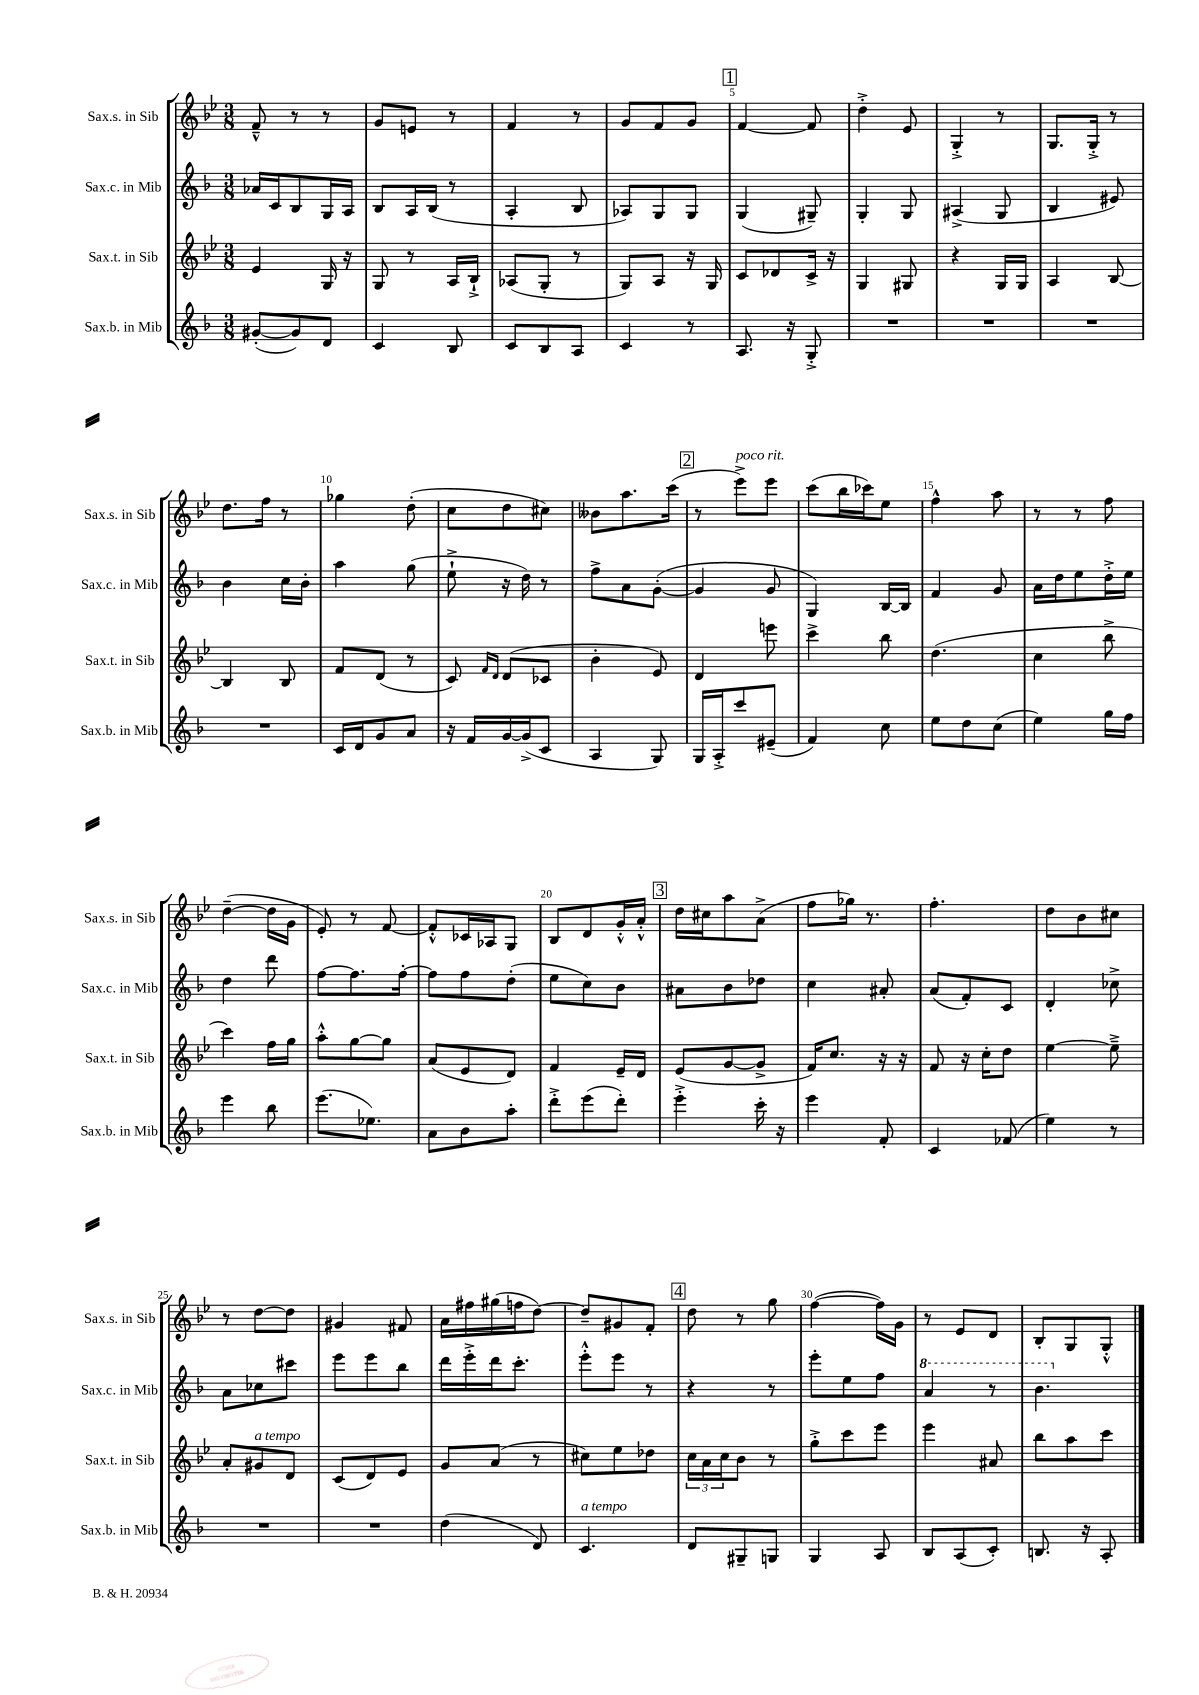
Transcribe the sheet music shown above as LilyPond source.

<<
\new StaffGroup <<
\new Staff = "s0" \with { instrumentName = "Sax.s. in Sib" shortInstrumentName = "Sax.s. in Sib" } {
    \clef treble \key bes \major \numericTimeSignature \time 3/8
    f'8---^ r8 r8 |
    g'8 e'8 r8 |
    f'4 r8 |
    g'8 f'8 g'8 |
    \mark \markup { \box "1" } f'4~ f'8 |
    d''4-.-> ees'8 |
    g4-.-> r8 |
    g8. g16-.-> r8 |
    d''8. f''16 r8 |
    ges''4 d''8-.( |
    c''8 d''8 cis''8) |
    beses'8 a''8. c'''16( |
    \mark \markup { \box "2" } r8 ees'''8->^\markup { \italic "poco rit." }) ees'''8 |
    c'''8( bes''16 ces'''16) ees''8 |
    f''4-^ a''8 |
    r8 r8 f''8 |
    d''4~--( d''16 g'16 |
    ees'8-.) r8 f'8~ |
    f'8-.-^ ces'16 aes16 g8 |
    bes8 d'8 g'16-.-^ a'16-.-^ |
    \mark \markup { \box "3" } d''16 cis''16 a''8 a'8->( |
    f''8 ges''16) r8. |
    f''4.-. |
    d''8 bes'8 cis''8 |
    r8 d''8~ d''8 |
    gis'4 fis'8 |
    a'16 fis''16 gis''16( f''16 d''8~) |
    d''8-- gis'8 f'8-. |
    \mark \markup { \box "4" } d''8 r8 g''8 |
    f''4~( f''16) g'16 |
    r8 ees'8 d'8 |
    bes8-. g8 g8-.-^ \bar "|." |
}
\new Staff = "s1" \with { instrumentName = "Sax.c. in Mib" shortInstrumentName = "Sax.c. in Mib" } {
    \clef treble \key f \major \numericTimeSignature \time 3/8
    aes'16 c'16 bes8 g16 a16 |
    bes8 a16 bes16( r8 |
    a4-. bes8 |
    aes8) g8 g8 |
    \mark \markup { \box "1" } g4( gis8--) |
    g4-. g8 |
    ais4->( g8 |
    bes4 eis'8) |
    bes'4 c''16 bes'16-. |
    a''4 g''8( |
    e''8-!-> r16 d''16) r8 |
    f''8-> a'8 g'8~-.( |
    \mark \markup { \box "2" } g'4 g'8 |
    g4) bes16~ bes16 |
    f'4 g'8 |
    a'16 d''16 e''8 d''16-.-> e''16 |
    d''4 d'''8 |
    f''8~ f''8. f''16~-. |
    f''8 f''8 d''8-.( |
    e''8 c''8) bes'8 |
    \mark \markup { \box "3" } ais'8 bes'8 des''8 |
    c''4 ais'8-. |
    a'8( f'8-.) c'8 |
    d'4-. ces''8-> |
    a'8 ces''8 cis'''8 |
    e'''8 e'''8 bes''8 |
    d'''16 e'''16-.-> d'''16 c'''8.-. |
    e'''8-.-^ e'''8 r8 |
    \mark \markup { \box "4" } r4 r8 |
    e'''8-. e''8 f''8 |
    \ottava #1 a''4 r8 |
    bes''4. \ottava #0 \bar "|." |
}
\new Staff = "s2" \with { instrumentName = "Sax.t. in Sib" shortInstrumentName = "Sax.t. in Sib" } {
    \clef treble \key bes \major \numericTimeSignature \time 3/8
    ees'4 g16 r16 |
    g8 r8 a16 bes16-!-> |
    aes8( g8-. r8 |
    g8) a8 r16 g16 |
    \mark \markup { \box "1" } c'8 des'8 c'16-> r16 |
    g4 gis8 |
    r4 g16 g16 |
    a4 bes8~ |
    bes4 bes8 |
    f'8 d'8( r8 |
    c'8) \grace { f'16 d'16 } d'8( ces'8 |
    bes'4-. ees'8) |
    \mark \markup { \box "2" } d'4 e'''8 |
    c'''4-> bes''8 |
    d''4.( |
    c''4 bes''8-> |
    c'''4) f''16 g''16 |
    a''8-.-^ g''8~ g''8 |
    a'8( ees'8 d'8) |
    f'4 ees'16-- d'16 |
    \mark \markup { \box "3" } ees'8( g'8~ g'8-> |
    f'16) c''8. r16 r16 |
    f'8 r16 c''16-. d''8 |
    ees''4~ ees''8---> |
    a'8-. gis'8^\markup { \italic "a tempo" } d'8 |
    c'8( d'8) ees'8 |
    g'8 a'8( r8 |
    cis''8) ees''8 des''8 |
    \mark \markup { \box "4" } \tuplet 3/2 { c''16 a'16 c''16 } bes'8 r8 |
    g''8-.-> c'''8 ees'''8 |
    ees'''4 ais'8 |
    bes''8 a''8 c'''8 \bar "|." |
}
\new Staff = "s3" \with { instrumentName = "Sax.b. in Mib" shortInstrumentName = "Sax.b. in Mib" } {
    \clef treble \key f \major \numericTimeSignature \time 3/8
    gis'8~-.( gis'8) d'8 |
    c'4 bes8 |
    c'8 bes8 a8 |
    c'4 r8 |
    \mark \markup { \box "1" } a8. r16 g8-.-> |
    R4. |
    R4. |
    R4. |
    R4. |
    c'16 d'16 g'8 a'8 |
    r16 f'16 g'16~ g'16->( c'8 |
    a4 g8) |
    \mark \markup { \box "2" } g16 a16-.-> c'''8 eis'8--( |
    f'4) c''8 |
    e''8 d''8 c''8( |
    e''4) g''16 f''16 |
    e'''4 bes''8 |
    e'''8.( ees''8.) |
    a'8 bes'8 a''8-. |
    d'''8-.-> e'''8( d'''8-.) |
    \mark \markup { \box "3" } e'''4-.-> c'''16-. r16 |
    e'''4 f'8-. |
    c'4 fes'8( |
    e''4) r8 |
    R4. |
    R4. |
    d''4( d'8) |
    c'4.^\markup { \italic "a tempo" } |
    \mark \markup { \box "4" } d'8 gis8-- g8 |
    g4 a8 |
    bes8 a8( c'8-.) |
    b8. r16 a8-. \bar "|." |
}
>>
>>
\layout { \context { \Score \override BarNumber.break-visibility = ##(#f #t #t) barNumberVisibility = #(every-nth-bar-number-visible 5) } }
